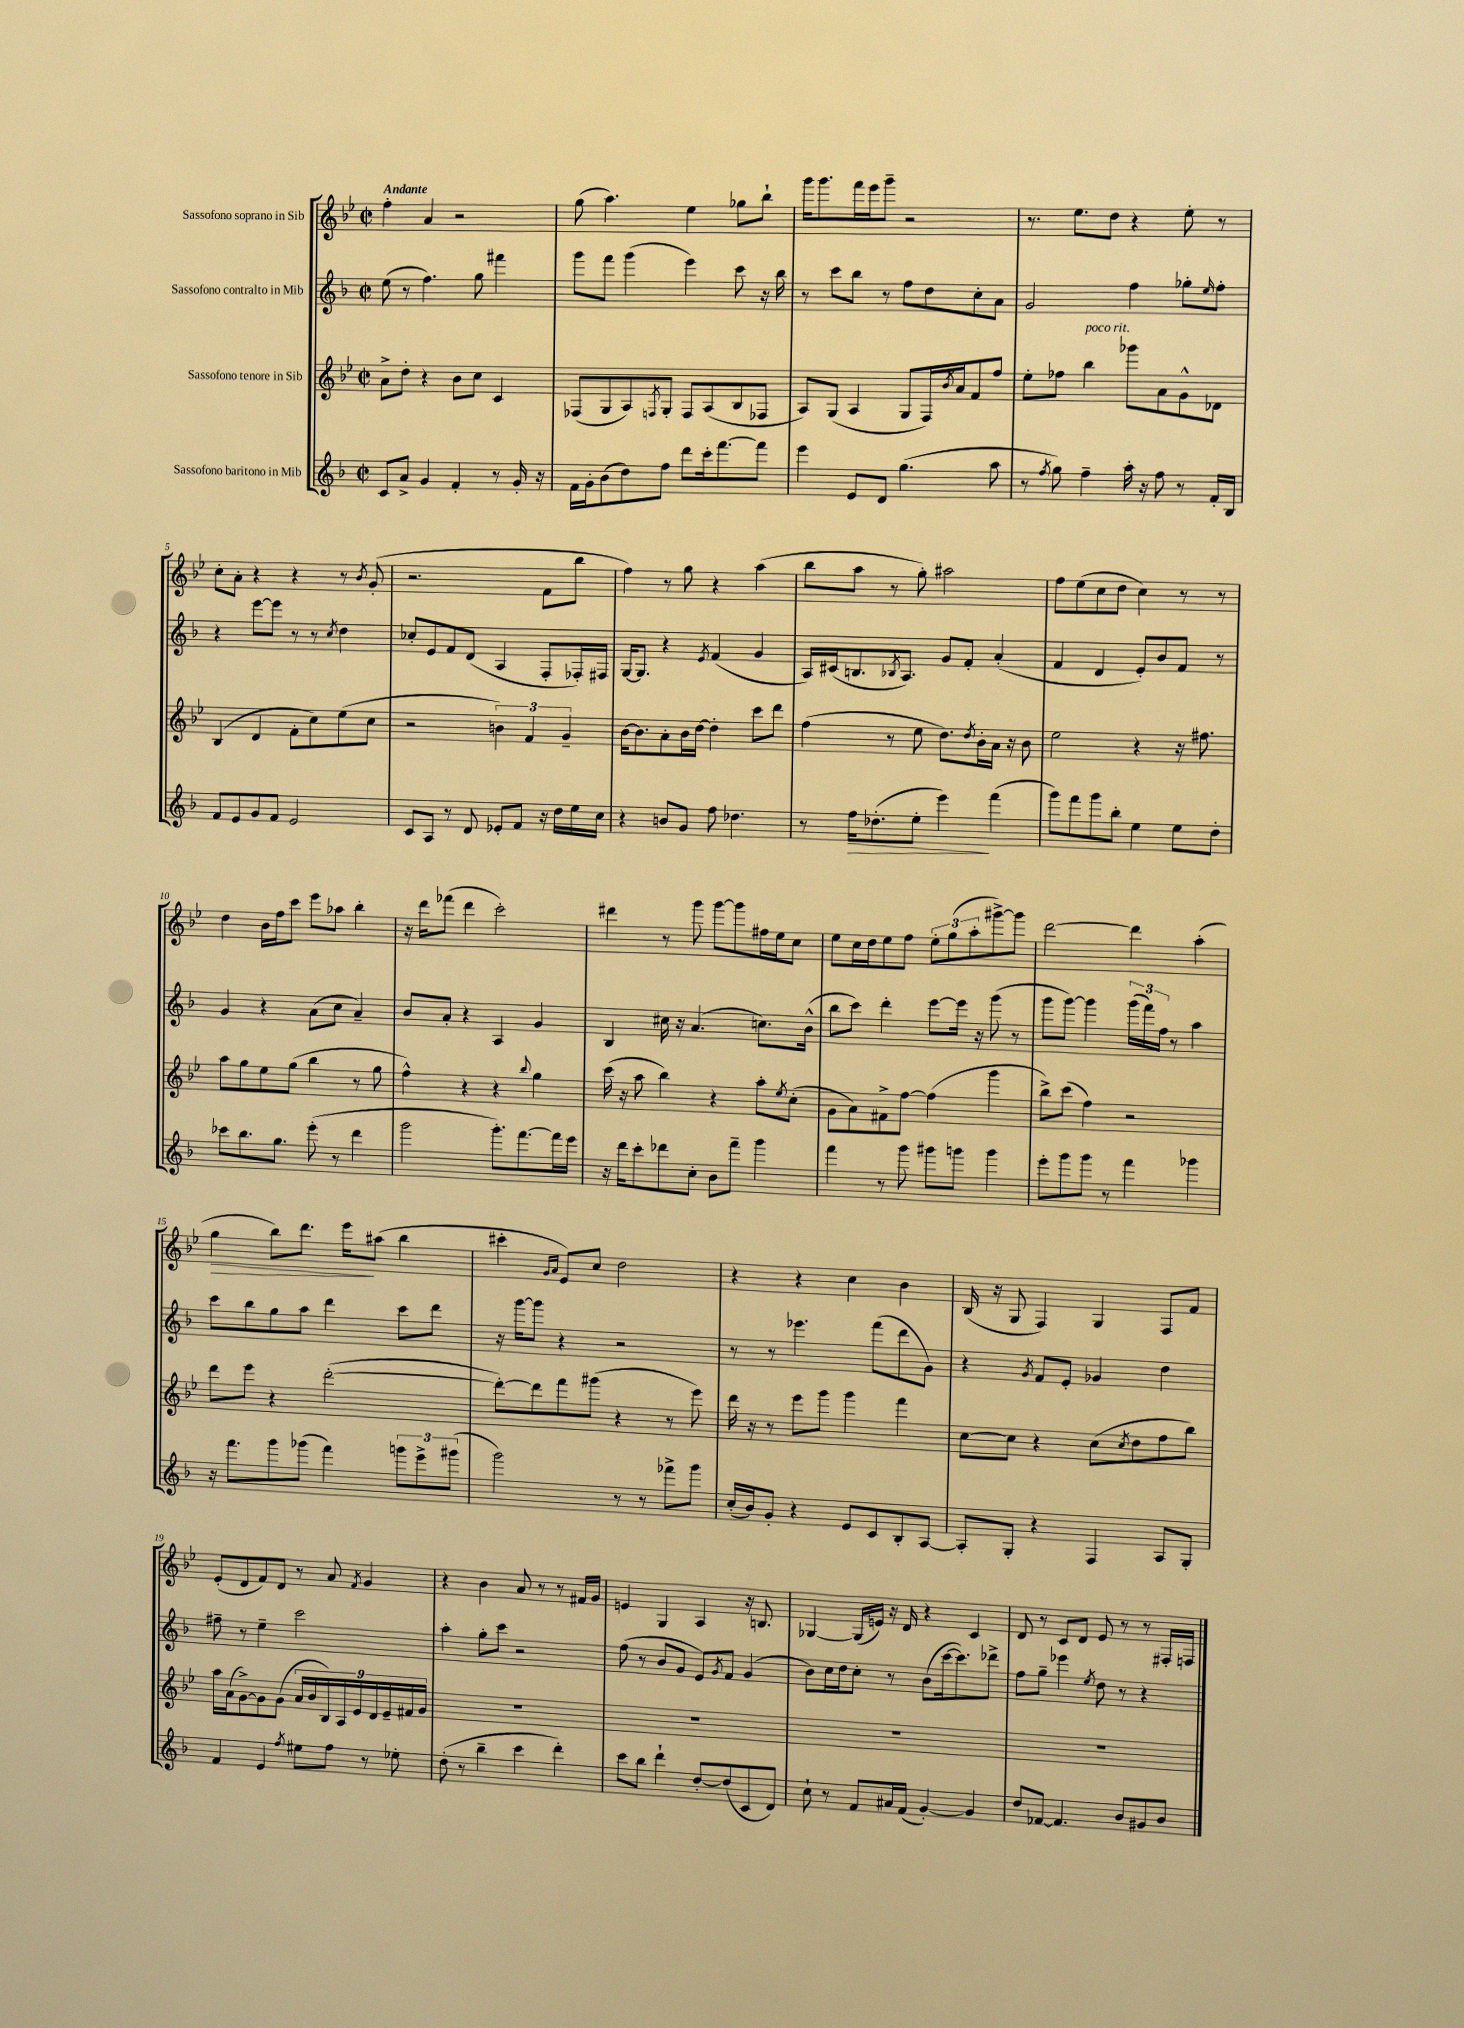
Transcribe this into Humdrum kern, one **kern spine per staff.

**kern	**kern	**kern	**kern
*staff4	*staff3	*staff2	*staff1
*clefG2	*clefG2	*clefG2	*clefG2
*k[b-]	*k[b-e-]	*k[b-]	*k[b-e-]
*M2/2	*M2/2	*M2/2	*M2/2
*met(c|)	*met(c|)	*met(c|)	*met(c|)
8c	8a^	(8ee	4ff'
8a^	8dd'	8r	.
4g	4r	4.ff)	4a
4f'	8b-	.	2r
.	8cc	8gg	.
8r	4c	4fff#	.
16g'	.	.	.
16r	.	.	.
=	=	=	=
16f	(8F-	8ggg	(8gg
16g'	.	.	.
(8b-	8G	8fff	4.aa)
8dd)	8A)	(4ggg	.
.	8qF	.	.
8ff	8G'	.	.
8ddd	8F	4eee)	4ee-
16ccc'	(8A	.	.
[8.fff	.	.	.
.	8B-	8ccc	8gg-
8fff]	8F-	16r	8bb-`
.	.	16bb-	.
=	=	=	=
4eee	8A)	8r	16ggg
.	.	.	8.ggg
.	(8G	8ccc	.
8e	4A	8bb-	16fff
.	.	.	16eee-
8d	.	8r	8ggg~
(4.gg	8G	8ff	2r
.	16F)	8dd	.
.	8qb-	.	.
.	16a	.	.
.	8f	8cc'	.
8aa	8ff	8a	.
=	=	=	=
8r	8ee-'	2g	8.r
8qff	.	.	.
8gg)	8ff-	.	.
.	.	.	8.ee-
4ff~	4bb-	.	.
.	.	.	8dd
16aa'	8ggg-	4ff	4r
16r	.	.	.
8ff	8a	.	.
8r	8g^^	8gg-'	8ee-'
.	.	16qqee	.
16f'	8d-	8ff'	8r
16B-	.	.	.
=	=	=	=
8f	(4B-	4r	8cc'
8e	.	.	8a'
8g	4d	[8eee	4r
8f	.	8eee]	.
2e	8f'	8r	4r
.	8cc)	8r	.
.	.	8qcc	.
.	(8ee-	4dd	8r
.	.	.	8qb-
.	8cc	.	(8g'
=	=	=	=
8c	2r	8cc-'	2.r
8A	.	8e	.
8r	.	8f	.
8d	.	(8d	.
8e-'	6b)	4A	.
8f	.	.	.
.	6f	.	.
16r	.	8F'	8f
16dd	.	.	.
.	6g~	.	.
16ee	.	16F-')	8bb-
16cc	.	16F#	.
=	=	=	=
4r	[16b-	[16G	4ff)
.	8.b-]	8.G]	.
8b	8a'	4r	8r
8g	16b-	.	8gg
.	[16dd	.	.
.	.	8qe	.
8ff	4dd']	(4f	4r
4.dd-	.	.	.
.	8ccc	4g	(4aa
.	8ddd	.	.
=	=	=	=
8r	(4ff	16A)	8bb-
.	.	(16c#	.
16ff	.	8.B	8aa
(8.dd-'	.	.	.
.	8r	.	8r
.	.	8qB-	.
.	.	8.A)	.
8ee'	8ee-	.	8gg')
4eee)	8.dd)	8g	2aa#
.	.	8f'	.
.	8qdd	.	.
.	16b-'	.	.
(4fff	16a	(4a'	.
.	16r	.	.
.	8b-	.	.
=	=	=	=
8ggg)	2ee-	4f	8ff
8fff	.	.	(8ee-
8ggg	.	4d	8cc
8bb-'	.	.	8dd
4ee	4r	8e')	4cc)
.	.	8b-	.
8ee	16r	8f	8r
.	8.ff#	.	.
8dd'	.	8r	8r
=	=	=	=
8ccc-	8aa	4g	4dd
8.bb-	8gg	.	.
.	8ee-	4r	16b-
8.gg	.	.	16ff
.	(8gg	.	8ccc
(8eee'	4bb-	(8a	8eee-
8r	.	8cc	8aa-
4ddd	8r	4a~)	4bb-'
.	8gg	.	.
=	=	=	=
2ggg	4ff^^)	8b-	16r
.	.	.	16ddd
.	.	8a'	(8fff-
.	4r	4r	4ddd
8.ggg')	4r	4A	2ccc')
[8.fff	.	.	.
.	8qqbb-	.	.
.	4gg	4g	.
16fff]	.	.	.
16eee	.	.	.
=	=	=	=
16r	(16ccc	4B-	4ddd#
16ddd	16r	.	.
8ccc'	8aa	.	.
8ddd-	4bb-)	16cc#	8r
.	.	16r	.
8cc'	.	(4.a	8ggg
8b-	4r	.	[8ggg
8fff~	.	.	8ggg]
4ggg	8aa'	8.cc)	16ff#
.	.	.	16ee-
.	8qee-	.	.
.	(8cc'	.	8cc
.	.	(16b-^^	.
=	=	=	=
4fff	8g	8bb-	8ee-
.	8a)	8ccc)	16cc
.	.	.	16dd
8r	8f#^	4ddd'	8ee-
8ggg	[8ff	.	8ff
8ggg#	(4ff]	[8eee	12ee-'
.	.	.	(12gg
8ggg	.	16eee]	.
.	.	.	12aa'
.	.	16r	.
4ggg	4ggg	(8ggg	[8ggg#^)
.	.	8r	8ggg#]
=	=	=	=
8eee'	8bb-^)	8ggg	[2ddd
8ggg	(8ccc	[8ggg)	.
8ggg	4ff)	4ggg]	.
8r	.	.	.
4fff	2r	(24ggg	4ddd]
.	.	24fff)	.
.	.	24ff	.
.	.	8r	.
4ggg-	.	4aa	(4aa'
=	=	=	=
16r	8ddd	8ccc	4gg
8.fff	.	.	.
.	8eee-	8bb-	.
8ggg	4r	8gg	8bb-)
(8ggg-	.	8aa	8.ddd
4fff)	([2ddd'	4ddd	.
.	.	.	16eee-
.	.	.	(8aa#
12ggg	.	8ccc	4bb-
12eee^	.	.	.
.	.	8ddd	.
(12ggg#	.	.	.
=	=	=	=
2ggg)	8ddd'_)	16r	4ccc#'
.	.	[16ggg	.
.	8ddd]	8ggg]	.
.	.	.	16qqg
.	.	.	16qqa
.	8fff	4r	8e-)
.	(8ggg#	.	8cc
8r	4r	2r	2dd
8r	.	.	.
8fff-^	8r	.	.
8ggg	8eee-)	.	.
=	=	=	=
(16cc'	16ddd	8r	4r
16b-)	16r	.	.
8g'	8r	8r	.
4r	8eee-	4.eee-	4r
.	8ggg	.	.
8e	4ggg	.	4cc
8c	.	(8fff	.
8B-'	4fff	8ddd	4b-
[8A	.	8g)	.
=	=	=	=
8A']	[8cc	4r	(16B-
.	.	.	16r
8G'	8cc]	.	8G
.	.	8qg	.
4r	4r	8f	4F)
.	.	8e'	.
4F	(8cc	4g-	4G
.	8qcc	.	.
.	8dd	.	.
8A	8ff	4dd	8F
8G'	8bb-)	.	8f
=	=	=	=
4f	16aa	8ff#~	(8e-'
.	(16a	.	.
.	[8g^)	8r	8d
4e	8g]	4ee~	8f)
.	(8g	.	8d
8qff	.	.	.
8ee#	18a	2ccc	8r
.	18b-	.	.
.	18B-)	.	.
8ff	.	.	8a
.	18A	.	.
.	18e-	.	.
.	.	.	8qf
8r	.	.	4g
.	18d	.	.
.	18e-~	.	.
8ee-'	.	.	.
.	18f#	.	.
.	18g	.	.
=	=	=	=
(8dd'	1r	4aa'	4r
8r	.	.	.
4bb-~	.	8gg'	4b-
.	.	8ccc	.
4ccc	.	2r	8a
.	.	.	8r
4ddd')	.	.	8r
.	.	.	16f#
.	.	.	16g
=	=	=	=
8ccc	1r	(8ff	4e
8bb-	.	8r	.
4ddd`	.	8b-	4G
.	.	8g	.
[8dd'	.	8e)	4A
.	.	8qg	.
(8dd]	.	8f	.
8c	.	(4g	16r
.	.	.	8.B
8d)	.	.	.
=	=	=	=
8cc`	1r	8b-)	[4G-
8r	.	16cc	.
.	.	16dd	.
8f	.	8cc'	(16G-]
.	.	.	16e)
16a#	.	8r	16r
(16f	.	.	16d
[4g')	.	(8b-	4r
.	.	[16ccc	.
.	.	8.ccc])	.
4g]	.	.	4c
.	.	8ddd-^	.
=	=	=	=
8dd	1r	8ff	8d
[8f-	.	8gg~	8r
4.f-]	.	4eee-	8c
.	.	.	8d
.	.	8qee	.
.	.	8dd	8e-
8b-	.	8r	8r
8g#	.	4r	8r
8b-	.	.	16F#'
.	.	.	16F
==	==	==	==
*-	*-	*-	*-
